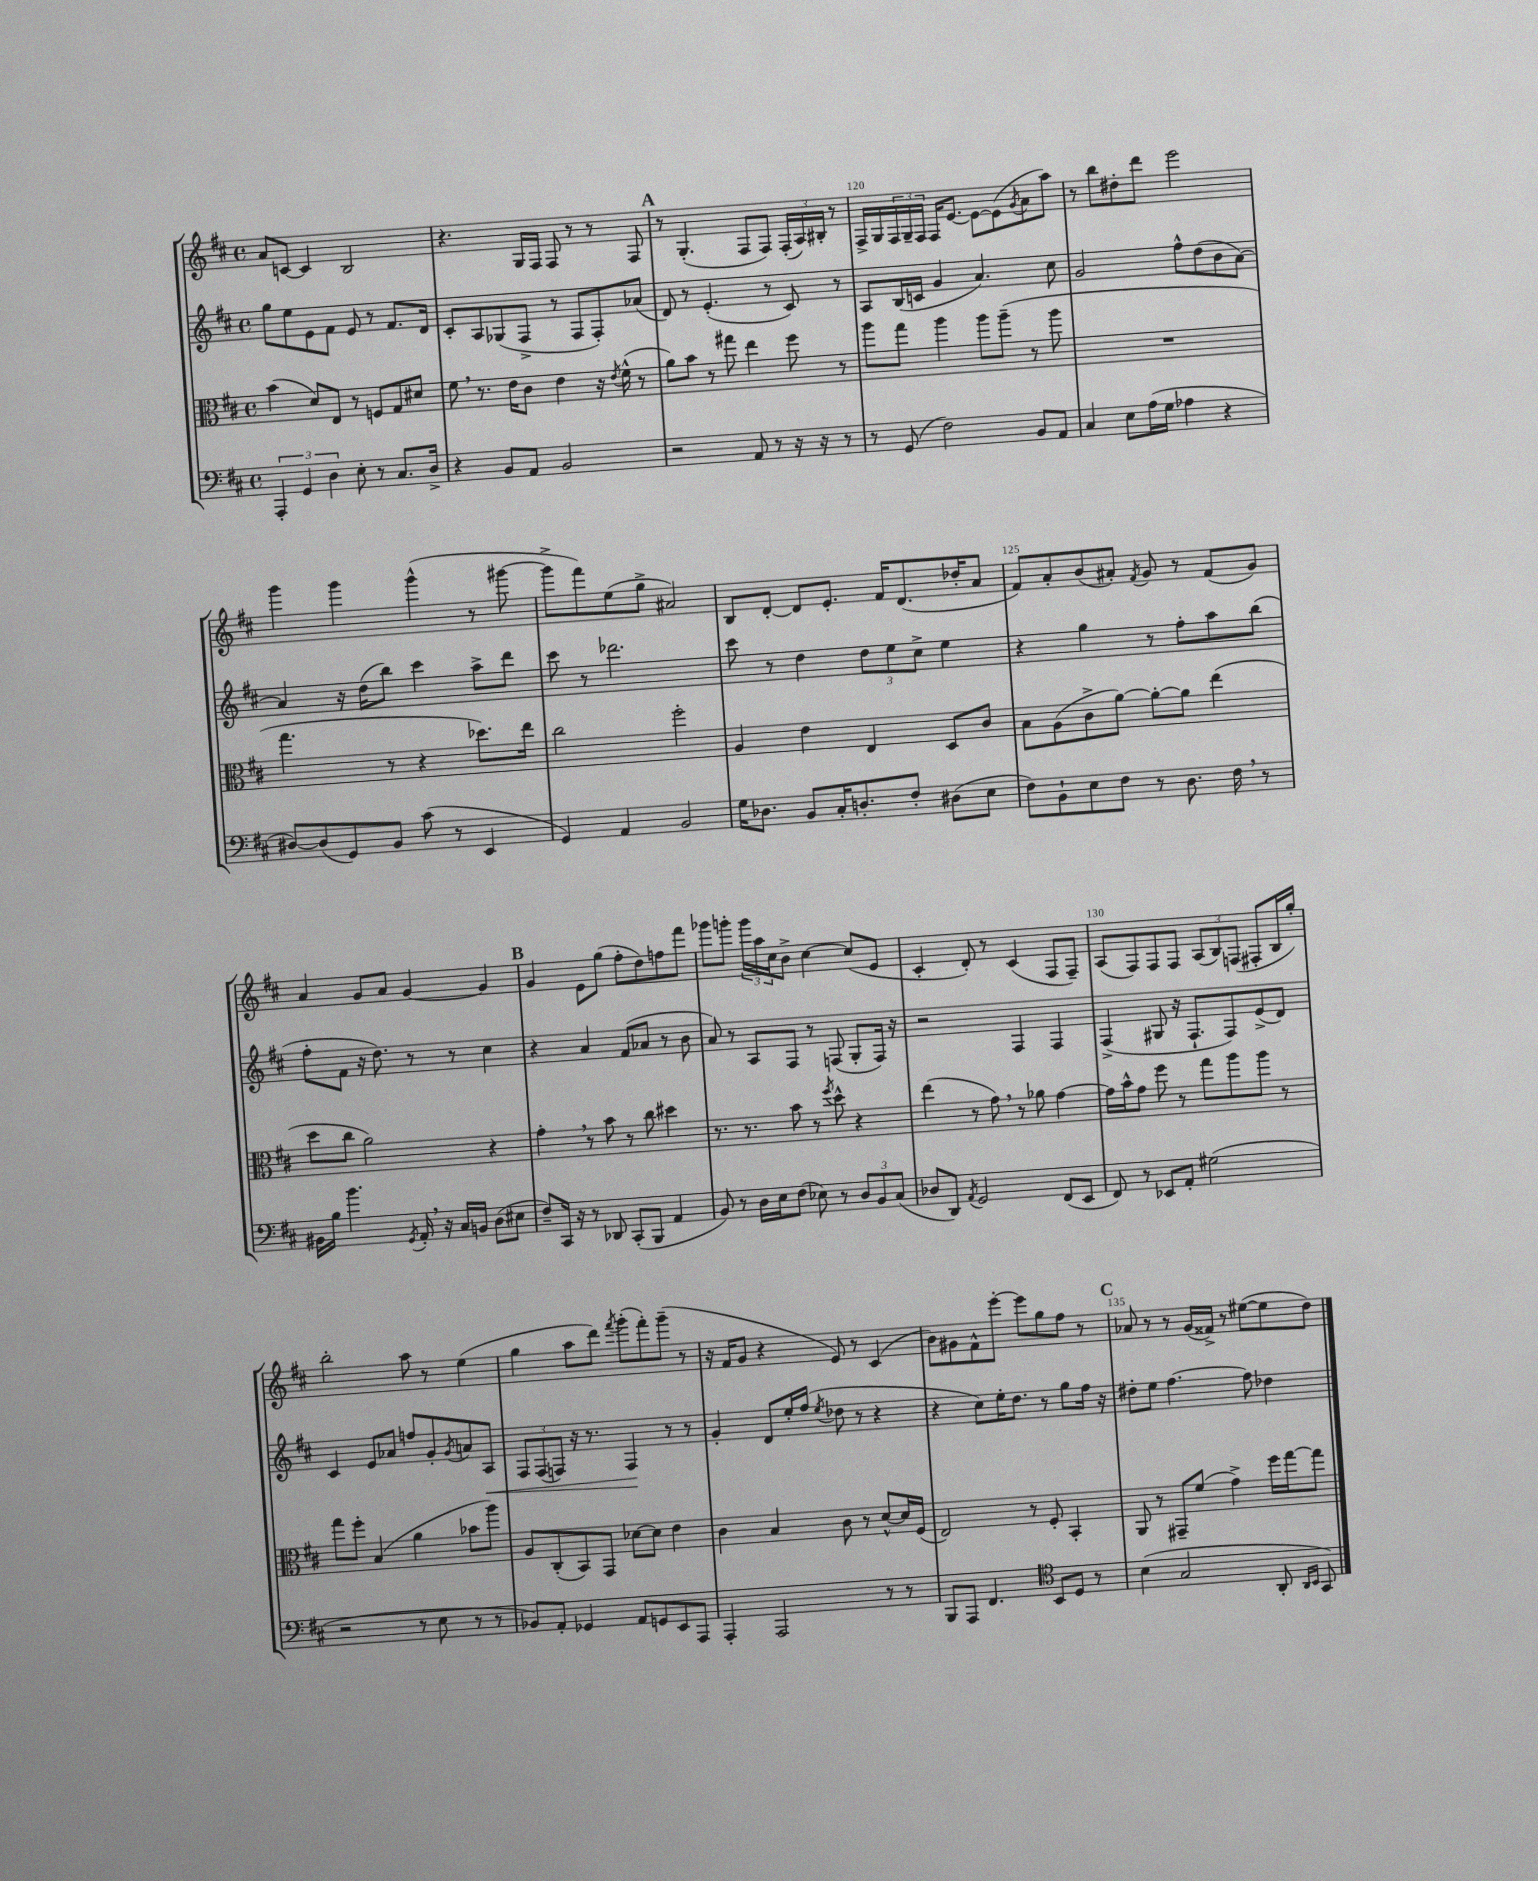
<<
\new StaffGroup <<
\new Staff = "s0" {
    \clef treble \key d \major \defaultTimeSignature \time 4/4
    a'8 c'8~ c'4 b2 |
    r4. g16 fis16 fis8 r8 r8 fis8 |
    \mark \markup { \bold "A" } r8 g4.-.( fis8 fis8) \tuplet 3/2 { fis16-.( a16) bis16-. } r8 |
    fis16-> g16 \tuplet 3/2 { fis16 g16-- fis16 } fis16 e'8.~ e'8~ e'8( \acciaccatura { g'8 } a'8 a''8) |
    r8 b''8 dis''8-. d'''8 e'''2 |
    g'''4 g'''4 g'''4-^( r8 gis'''8~ |
    gis'''8-> fis'''8) e''8( g''8-> ais'2) |
    b8 d'8~-. d'8 e'8.-. fis'16 d'8.( des''16-. a'8 |
    fis'8) a'8-. b'8( ais'8-.) \acciaccatura { fis'8 } g'8 r8 fis'8( g'8) |
    a'4 g'8 a'8 g'4~ g'4 |
    \mark \markup { \bold "B" } g'4 e'8 g''8( fis''8-. d''8) f''8 fis'''8 |
    ges'''8 g'''8-. \tuplet 3/2 { g'''16 a''16 cis''16 } b'8-> cis''4~ cis''8( e'8 |
    cis'4-. d'8-.) r8 cis'4( fis8 fis8--) |
    a8( fis8) fis8 fis8 \tuplet 3/2 { a8( b8) f8( } fis8-. b16 g''16-.) |
    b''2-. a''8 r8 e''4( |
    g''4 a''8 d'''8) \acciaccatura { fis'''8 } g'''8-.( fis'''8-.) g'''8--( r8 |
    r16 fis'16 g'8 r4 e'8) r8 cis'4( |
    b'8) gis'8 fis'8-^ e'''8~-. e'''8 g''8 fis''8 r8 |
    \mark \markup { \bold "C" } aes'8 r8 r8 g'16( fisis'16->) r8 eis''8~( eis''8 d''8) \bar "|." |
}
\new Staff = "s1" {
    \clef treble \key d \major \defaultTimeSignature \time 4/4
    g''8 e''8 e'8 fis'8 e'8 r8 fis'8. d'16 |
    cis'8-. a8 ges8( fis8-> r8 fis8 fis8-.) aes'8( |
    \mark \markup { \bold "A" } d'8) r8 e'4.-.( r8 cis'8) r8 |
    a8 b16( c'16 g'4 a'4.) cis''8 |
    g'2 fis''8-^ d''8( b'8 a'8~) |
    a'4 r16 d''16( b''8) cis'''4 a''8-> d'''8 |
    cis'''8 r8 des'''2. |
    cis'''8 r8 d''4 \tuplet 3/2 { d''8 e''8 cis''8-> } e''4 |
    r4 g''4 r8 fis''8-. a''8 b''8( |
    fis''8-. fis'8 r16 d''8.) r8 r8 cis''4 |
    \mark \markup { \bold "B" } r4 a'4 fis'8( aes'8 r8 b'8 |
    a'8) r8 a8 fis8 r8 f8( g8-. f16) r16 |
    r2 fis4 fis4 |
    fis4->( gis8 r16 fis8.-! fis8) e'8->( d'8) |
    cis'4 e'8 aes'8 f''8 g'8-. \acciaccatura { g'8 } a'8 a8\< |
    \tuplet 3/2 { fis8 fis8( f8) } r16 r8. f4\! r8 r8 |
    g'4-. d'8 e''16-. fis''16( \acciaccatura { e''8 } des''8 r8 r4 |
    r4 cis''8) e''16-. d''8. r8 g''8 fis''16 r16 |
    \mark \markup { \bold "C" } dis''8-. e''8 fis''4.~ fis''8 des''4 \bar "|." |
}
\new Staff = "s2" {
    \clef alto \key d \major \defaultTimeSignature \time 4/4
    b'4( d'8) e8 r8 f8 g8 dis'8 |
    fis'8 \breathe r8. e'16 cis'8 e'4 r16 \acciaccatura { e'8 } fis'16-^( r8 |
    \mark \markup { \bold "A" } a'8) b'8 r8 gis''8 e''4 fis''8 r8 |
    a''8 g''8 a''4 a''8 a''8--( r8 a''8 |
    R1 |
    g''4. r8 r4 des''8.) e''16 |
    cis''2 fis''2-. |
    a4 e'4 e4 d8 cis'8 |
    b8 a8( cis'8-> a'8~) a'8~-. a'8 e''4( |
    d''8 cis''8 a'2) r4 |
    \mark \markup { \bold "B" } g'4-. \breathe r8 b'8 r8 cis''8 dis''4 |
    r8. r8. b'8 r8 \acciaccatura { fis''8 } d''8-^ r4 |
    e''4( r8 g'8) \breathe r8 aes'8 g'4~ |
    g'16 b'16-^ g'8 fis''8 r8 g''8 a''8 a''8 r8 |
    g''8 fis''8-. b4( a'4 bes'8 a''8) |
    a8 cis8-.( b,8) g,8 des'8~ des'8 e'4 |
    cis'4 b4 cis'8 r8 d'8~-^ d'16 fis16( |
    e2) r8 fis8-. b,4-. |
    \mark \markup { \bold "C" } a,8 r8 gis,8-- fis'8( g'4->) fis''16 g''16~ g''8 \bar "|." |
}
\new Staff = "s3" {
    \clef bass \key d \major \defaultTimeSignature \time 4/4
    \tuplet 3/2 { a,,4-. g,4 d4 } e8-. r8 cis8. d16-> |
    r4 b,8 a,8 b,2 |
    \mark \markup { \bold "A" } r2 a,8 r8 r16 r16 r8 |
    r8 g,8( fis2) b,8 a,8 |
    cis4 e8 a16( g16 aes4 r4 |
    dis8~) dis8( g,8) b,8 cis'8( r8 e,4 |
    g,4) a,4 b,2 |
    g16 des8. b,8 cis16-. d8.-. fis8-. dis8( e8 |
    fis8) b,8-! e8 fis8 r8 d8. fis16 \breathe r8 |
    bis,16 b16 b'4. \acciaccatura { g,8 } a,16-. \breathe r16 cis16 b,16 d8( eis8 |
    \mark \markup { \bold "B" } fis8--) cis,16 r16 r8 des,8 cis,8-.( b,,8 a,4 |
    b,8) r8 d16 e16 fis8( ees8) r8 \tuplet 3/2 { d8 b,8 cis8( } |
    des8 d,8) \acciaccatura { a,8 } g,2 fis,8( e,8 |
    fis,8) r8 ees,8 a,8-. gis2( |
    r2 r8 e8 r8 r8 |
    bes,8) a,8-. ges,4 a,8 g,8 e,8 a,,8 |
    a,,4-. a,,2 r8 r8 |
    b,,8 a,,8 fis,4. \clef tenor b,8 d8 r8 |
    \mark \markup { \bold "C" } b4( g2 a,8-. \grace { a,16 b,16 } g,8) \bar "|." |
}
>>
>>
\layout { \context { \Score currentBarNumber = #117 \override BarNumber.break-visibility = ##(#f #t #t) barNumberVisibility = #(every-nth-bar-number-visible 5) } }
